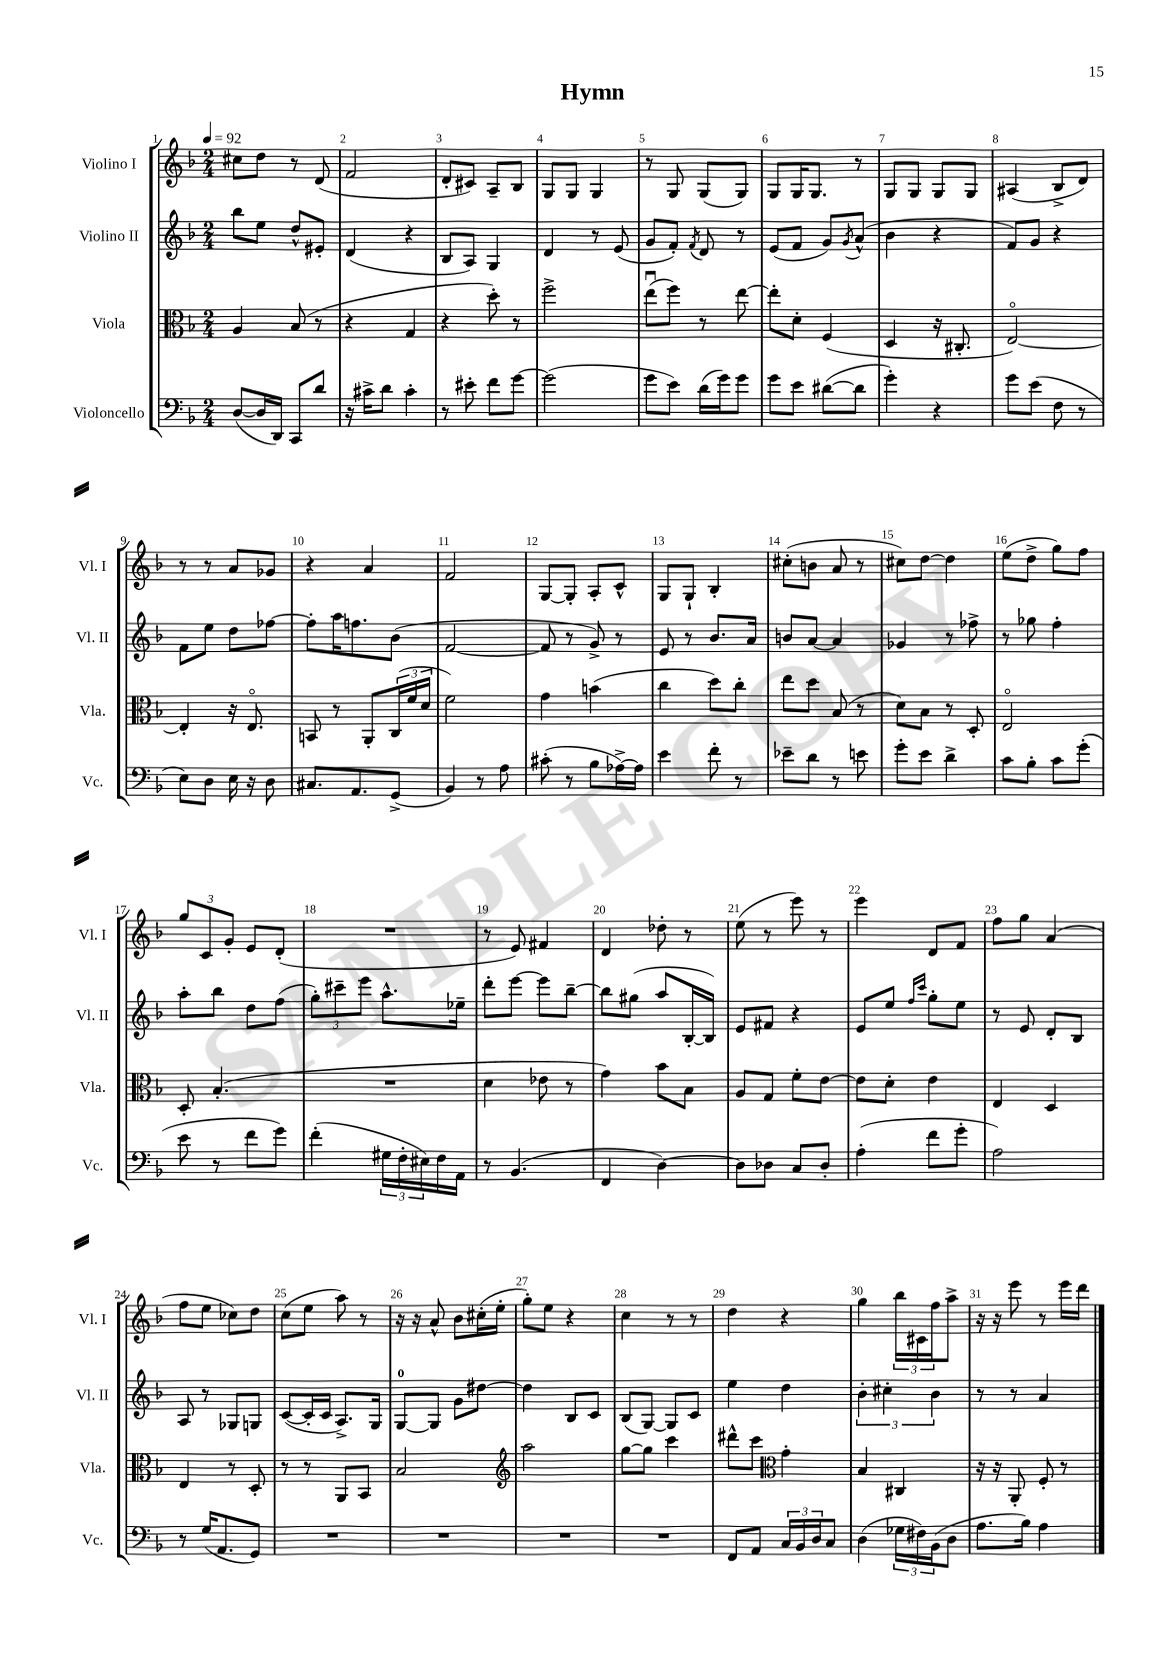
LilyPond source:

\header { title = "Hymn" }
<<
\new StaffGroup <<
\new Staff = "s0" \with { instrumentName = "Violino I" shortInstrumentName = "Vl. I" } {
    \clef treble \key f \major \numericTimeSignature \time 2/4 \tempo 4 = 92
    cis''8 d''8 r8 d'8( |
    f'2 |
    d'8-. cis'8) a8-- bes8 |
    g8 g8 g4 |
    r8 g8 g8( g8) |
    g8 g16 g8. r8 |
    g8 g8 g8 g8 |
    ais4( bes8-> d'8) |
    r8 r8 a'8 ges'8 |
    r4 a'4 |
    f'2 |
    g8~ g8-. a8-. c'8-^ |
    g8 g8-! bes4-. |
    cis''8-.( b'8 a'8 r8 |
    cis''8) d''8~ d''4 |
    e''8( d''8-> g''8) f''8 |
    \tuplet 3/2 { g''8 c'8 g'8-. } e'8 d'8-.( |
    R2 |
    r8 e'8) fis'4 |
    d'4 des''8-. r8 |
    e''8( r8 e'''8) r8 |
    e'''4 d'8 f'8 |
    f''8 g''8 a'4( |
    f''8 e''8 ces''8) d''8 |
    c''8( e''8 a''8) r8 |
    r16 r16 a'8-^ bes'8 cis''16-.( e''16-. |
    g''8-.) e''8 r4 |
    c''4 r8 r8 |
    d''4 r4 |
    g''4 \tuplet 3/2 { bes''16 cis'16 f''16 } a''8-> |
    r16 r16 e'''8 r8 e'''16 d'''16 \bar "|." |
}
\new Staff = "s1" \with { instrumentName = "Violino II" shortInstrumentName = "Vl. II" } {
    \clef treble \key f \major \numericTimeSignature \time 2/4
    bes''8 e''8 d''8-^ eis'8-. |
    d'4( r4 |
    bes8 a8) g4 |
    d'4 r8 e'8( |
    g'8 f'8-.) \acciaccatura { f'8 } d'8 r8 |
    e'8( f'8 g'8) \acciaccatura { g'8 } a'8-^( |
    bes'4 r4 |
    f'8) g'8 r4 |
    f'8 e''8 d''8 fes''8~ |
    fes''8-. a''16 f''8. bes'8( |
    f'2~ |
    f'8 r8 g'8->) r8 |
    e'8 r8 bes'8. a'16 |
    b'8 a'8~ a'4 |
    ges'4 r8 fes''8-> |
    r8 ges''8 f''4-. |
    a''8-. bes''8 d''8 f''8( |
    \tuplet 3/2 { g''8-.) cis'''8-- e'''8 } a''8.-^ ees''16-- |
    d'''8-. e'''8~ e'''8 bes''8~-- |
    bes''8 gis''8( a''8 bes16~-. bes16) |
    e'8 fis'8 r4 |
    e'8 e''8 \grace { f''16 c'''16 } g''8-. e''8 |
    r8 e'8 d'8-. bes8 |
    a8 r8 ges8 g8 |
    c'8~( c'16-. c'16 a8.->) g16 |
    g8-0~ g8 g'8 dis''8~ |
    dis''4 bes8 c'8 |
    bes8( g8~) g8 c'8 |
    e''4 d''4 |
    \tuplet 3/2 { bes'4-. cis''4-. bes'4 } |
    r8 r8 a'4 \bar "|." |
}
\new Staff = "s2" \with { instrumentName = "Viola" shortInstrumentName = "Vla." } {
    \clef alto \key f \major \numericTimeSignature \time 2/4
    a4 bes8( r8 |
    r4 g4 |
    r4 d''8-.) r8 |
    f''2-> |
    e''8\downbow( f''8) r8 e''8~ |
    e''8-. d'8-. f4( |
    d4 r16 cis8.-. |
    e2~\flageolet) |
    e4-. r16 e8.\flageolet |
    b,8 r8 a,8-. \tuplet 3/2 { c16( f'16 d'16 } |
    f'2) |
    g'4 b'4( |
    c''4 d''8) c''8-. |
    e''8 d''8 bes8( r8 |
    d'8) bes8 r8 d8-. |
    e2\flageolet |
    d8-. bes4.-.( |
    R2 |
    d'4 ees'8 r8 |
    g'4) bes'8 bes8 |
    a8 g8 f'8-. e'8~ |
    e'8 d'8-. e'4 |
    e4 d4 |
    e4 r8 d8-. |
    r8 r8 a,8 bes,8 |
    bes2 |
    \clef treble a''2 |
    g''8~ g''8 c'''4 |
    dis'''8-^ c'''8 \clef alto g'4-. |
    bes4 cis4 |
    r16 r16 a,8-. f8-. r8 \bar "|." |
}
\new Staff = "s3" \with { instrumentName = "Violoncello" shortInstrumentName = "Vc." } {
    \clef bass \key f \major \numericTimeSignature \time 2/4
    d8~( d16 d,16) c,8 d'8 |
    r16 cis'16-> d'8 cis'4-. |
    r8 eis'8-. f'8 g'8~ |
    g'2( |
    g'8 e'8) d'16( g'16) g'8 |
    g'8 e'8 dis'8~( dis'8 |
    g'4-.) r4 |
    g'8 e'8( f8 r8 |
    e8) d8 e16 r16 d8 |
    cis8. a,8. g,8->( |
    bes,4) r8 a8 |
    cis'8-.( r8 bes8 aes16~->) aes16 |
    e'4 f'8-. r8 |
    ees'8-- d'8 r8 e'8 |
    g'8-. e'8 d'4-> |
    c'8 bes8-. c'8 g'8-.( |
    e'8 r8 f'8 g'8) |
    f'4-.( \tuplet 3/2 { gis16 f16-. eis16) } f16 a,16 |
    r8 bes,4.( |
    f,4 d4~) |
    d8 des8 c8 des8-. |
    a4-.( f'8 g'8-. |
    a2) |
    r8 g16( a,8. g,8) |
    R2 |
    R2 |
    R2 |
    R2 |
    f,8 a,8 \tuplet 3/2 { c16 bes,16 d16 } c8 |
    d4( \tuplet 3/2 { ges16 fis16) bes,16( } d8 |
    a8. bes16) a4 \bar "|." |
}
>>
>>
\layout { \context { \Score \override BarNumber.break-visibility = ##(#f #t #t) barNumberVisibility = #all-bar-numbers-visible } }
